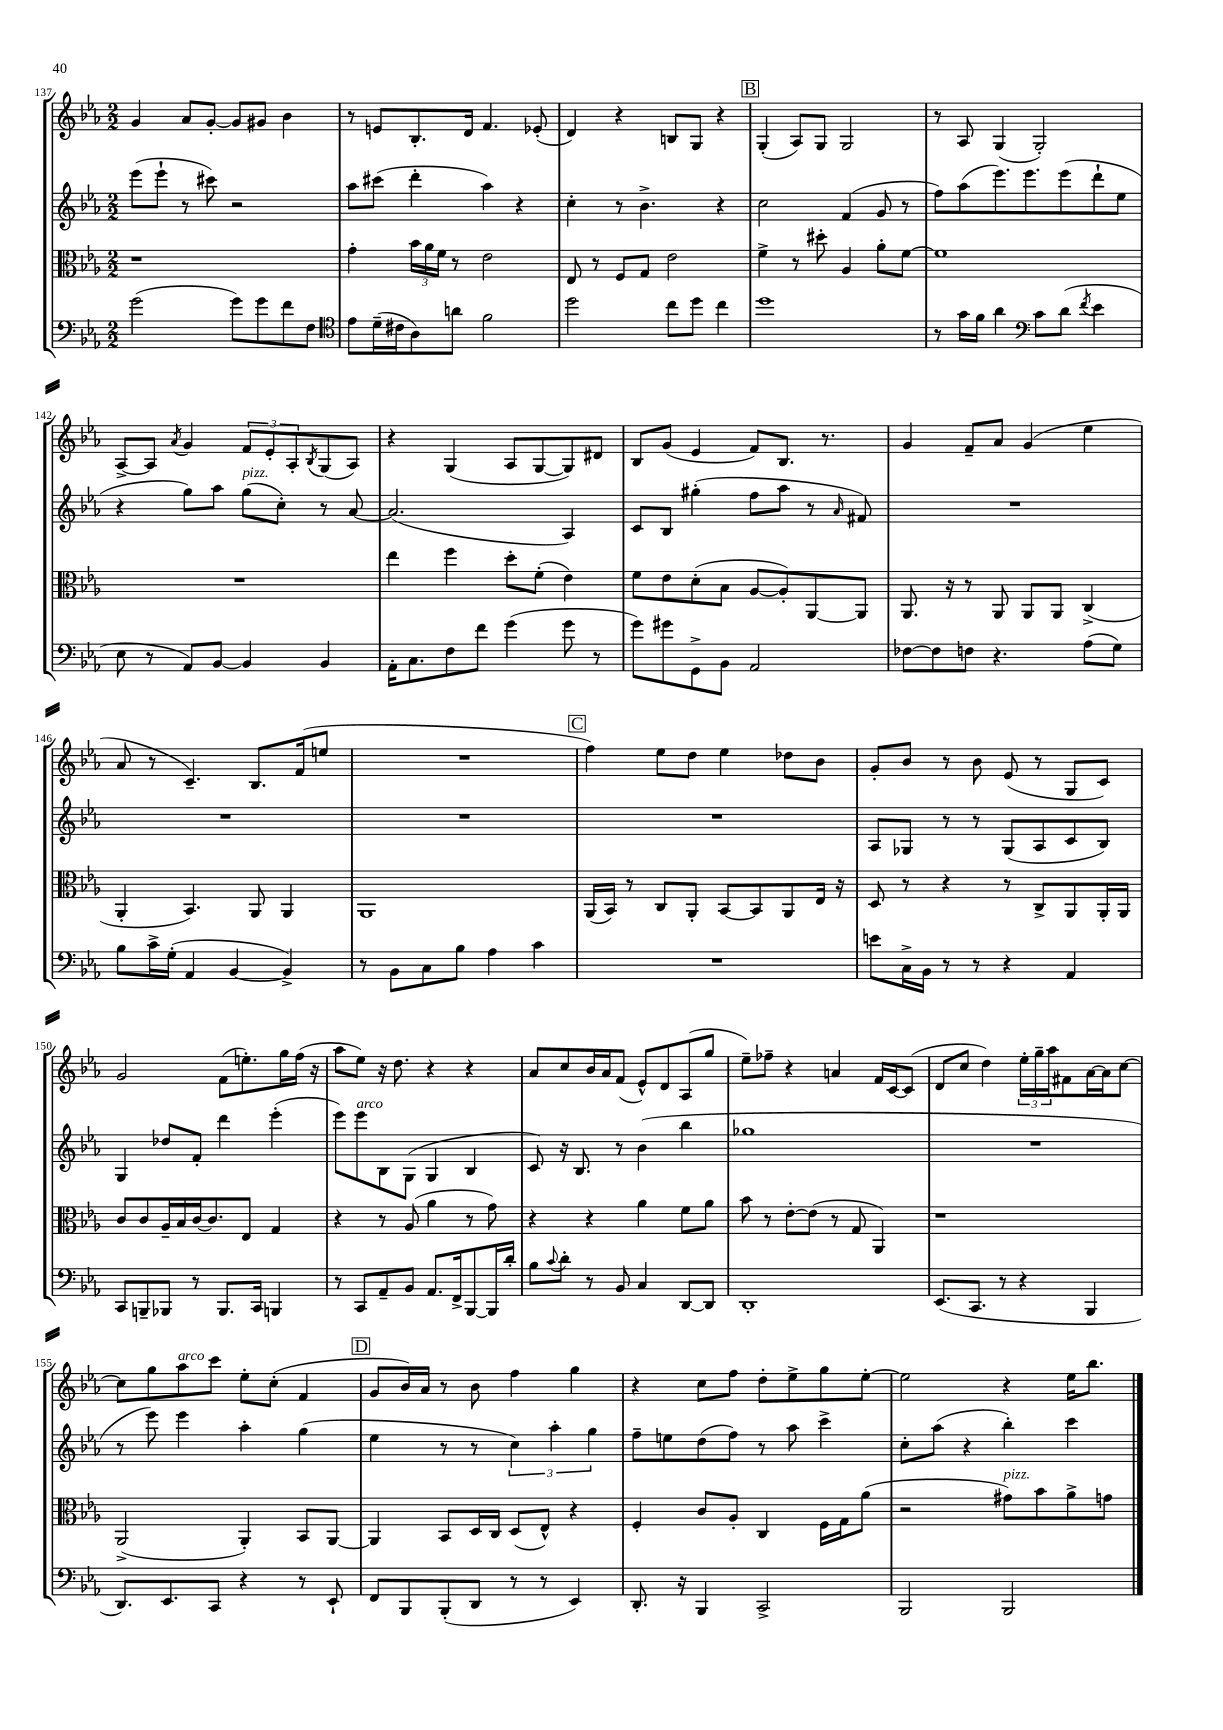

**kern	**kern	**kern	**kern
*staff4	*staff3	*staff2	*staff1
*clefF4	*clefC3	*clefG2	*clefG2
*k[b-e-a-]	*k[b-e-a-]	*k[b-e-a-]	*k[b-e-a-]
*M2/2	*M2/2	*M2/2	*M2/2
(2g	1r	(8eee-	4g
.	.	8eee-`	.
.	.	8r	8a-
.	.	8ccc#)	[8g'
8g)	.	2r	8g]
8g	.	.	8g#
8f	.	.	4b-
8F	.	.	.
=	=	=	=
*clefC4	*	*	*
8e-	4g'	8aa-	8r
(16d~	.	(8ccc#	8e
16c#	.	.	.
8A-)	24b-	4ddd'	8.B-'
.	24a-	.	.
.	24f	.	.
8a	8r	.	.
.	.	.	16d
2f	2e-	4aa-)	4.f
.	.	4r	.
.	.	.	(8e-'
=	=	=	=
2dd	8E-	4cc'	4d)
.	8r	.	.
.	8F	8r	4r
.	8G	4.b-^	.
8cc	2e-	.	8B
8dd	.	.	8G
4cc	.	4r	4r
=	=	=	=
1dd	4f^	2cc	(4G'
.	8r	.	8A-)
.	8dd#'	.	8G
.	4A-	(4f	2G
.	8a-'	8g	.
.	[8f	8r	.
=	=	=	=
8r	1f]	8ff)	8r
16g	.	(8aa-	8A-
16f	.	.	.
4a-	.	8.eee-)	(4G
.	.	8.eee-	.
*clefF4	*	*	*
8c	.	.	2G')
(8d	.	(8eee-	.
8qf	.	.	.
4e-	.	8ddd`	.
.	.	8ee-	.
=	=	=	=
8E-	1r	4r	[8A-^
8r	.	.	8A-]
.	.	.	8qa-
8AA-)	.	8gg)	4g
[8BB-	.	8aa-	.
4BB-]	.	(8gg	12f
.	.	.	12e-'
.	.	8cc')	.
.	.	.	12A-'
.	.	.	8qB-
4BB-	.	8r	(8G
.	.	[8a-	8A-)
=	=	=	=
16AA-'	4ee-	(2.a-]	4r
8.C	.	.	.
8F	4ff	.	(4G
8f	.	.	.
(4g	8dd'	.	8A-
.	(8f'	.	[8G
8g	4e-)	4A-)	8G])
8r	.	.	8d#
=	=	=	=
8g)	8f	8c	8B-
8g#	8e-	8B-	(8g
8GG^	(8d'	(4gg#'	4e-
8BB-	8B-	.	.
2AA-	[8A-	8ff	8f)
.	8A-'])	8aa-	8.B-
.	[8AA-	8r	.
.	.	.	8.r
.	.	16qqa-	.
.	8AA-]	8f#)	.
=	=	=	=
[8F-	8.AA-	1r	4g
8F-]	.	.	.
.	16r	.	.
8F	8r	.	8f~
4.r	8AA-	.	8a-
.	8AA-	.	(4g
.	8AA-	.	.
(8A-	(4C^	.	4ee-
8G)	.	.	.
=	=	=	=
8B-	4AA-'	1r	8a-
16c^	.	.	8r
(16G'	.	.	.
4AA-	4.BB-)	.	4.c~)
[4BB-	.	.	.
.	8AA-	.	8.B-
4BB-^])	4AA-	.	.
.	.	.	(16f
.	.	.	8ee
=	=	=	=
8r	1AA-	1r	1r
8BB-	.	.	.
8C	.	.	.
8B-	.	.	.
4A-	.	.	.
4c	.	.	.
=	=	=	=
1r	(16AA-	1r	4ff)
.	16BB-)	.	.
.	8r	.	.
.	8C	.	8ee-
.	8AA-'	.	8dd
.	[8BB-	.	4ee-
.	8BB-]	.	.
.	8AA-	.	8dd-
.	16E-	.	8b-
.	16r	.	.
=	=	=	=
8e	8D	8A-	8g'
16C^	8r	8G-	8b-
16BB-	.	.	.
8r	4r	8r	8r
8r	.	8r	8b-
4r	8r	(8G-	(8e-
.	8C^	8A-	8r
4AA-	8AA-	8c	8G
.	16AA-'	8B-)	8c)
.	16AA-	.	.
=	=	=	=
8CC	8c	4G	2g
8BBB~	8c	.	.
8BBB-	16A-~	8dd-	.
.	16B-	.	.
8r	[16c	8f'	.
.	8.c]	.	.
8.BBB-	.	4ddd	(8f
.	8E-	.	8.ee')
16CC	.	.	.
4BBB	4G	(4eee-'	.
.	.	.	16gg
.	.	.	(16ff
.	.	.	16r
=	=	=	=
8r	4r	8eee-)	8aa-
8CC	.	8eee-	8ee-)
8AA-~	8r	8B-	16r
.	.	.	8.dd
8BB-	(8A-	(8G	.
8.AA-	4a-	4G	4r
16FF^	.	.	.
[8BBB-	8r	4B-	4r
16BBB-]	8g)	.	.
16d'	.	.	.
=	=	=	=
8B-	4r	8c)	8a-
8qqc	.	.	.
8d'	.	16r	8cc
.	.	8.B-	.
8r	4r	.	16b-
.	.	.	16a-
8BB-	.	8r	(8f
4C	4a-	(4b-	8e-^^)
.	.	.	8d
[8DD	8f	4bb-	(8A-
8DD]	8a-	.	8gg
=	=	=	=
1DD'	8b-	1gg-	8ee-~)
.	8r	.	8ff-~
.	[8e-'	.	4r
.	(8e-]	.	.
.	8r	.	4a
.	8G	.	.
.	4AA-)	.	16f
.	.	.	[16c
.	.	.	(8c]
=	=	=	=
(8.EE-	1r	1r	8d
.	.	.	8cc
8.CC	.	.	.
.	.	.	4dd)
8r	.	.	.
4r	.	.	24ee-'
.	.	.	24gg~
.	.	.	24aa-
.	.	.	8f#
4BBB-	.	.	[16a-
.	.	.	16a-]
.	.	.	[8cc
=	=	=	=
8.DD)	(2AA-^	8r	8cc]
.	.	8eee-)	8gg
8.EE-	.	.	.
.	.	4eee-	8aa-
8CC	.	.	8ccc
4r	4AA-')	4aa-'	8ee-'
.	.	.	(8cc'
8r	8BB-	(4gg	4f
8EE-`	[8AA-	.	.
=	=	=	=
8FF	4AA-]	4ee-	8g
8BBB-	.	.	16b-)
.	.	.	16a-
(8BBB-'	8BB-	8r	8r
8DD	16D	8r	8b-
.	16C	.	.
8r	(8D	6cc)	4ff
8r	8E-^^)	.	.
.	.	6aa-'	.
4EE-)	4r	.	4gg
.	.	6gg	.
=	=	=	=
8.DD'	4F'	8ff~	4r
.	.	8ee	.
16r	.	.	.
4BBB-	8c	(8dd	8cc
.	8A-'	8ff)	8ff
2CC^	4C	8r	8dd'
.	.	8aa-	8ee-^
.	16F	4ccc^	8gg
.	16G	.	.
.	(8a-	.	[8ee-'
=	=	=	=
2BBB-	2r	8cc'	2ee-]
.	.	(8aa-	.
.	.	4r	.
2BBB-	8g#)	4bb-')	4r
.	8b-	.	.
.	8a-^	4ccc	16ee-
.	.	.	8.bb-
.	8g	.	.
==	==	==	==
*-	*-	*-	*-
